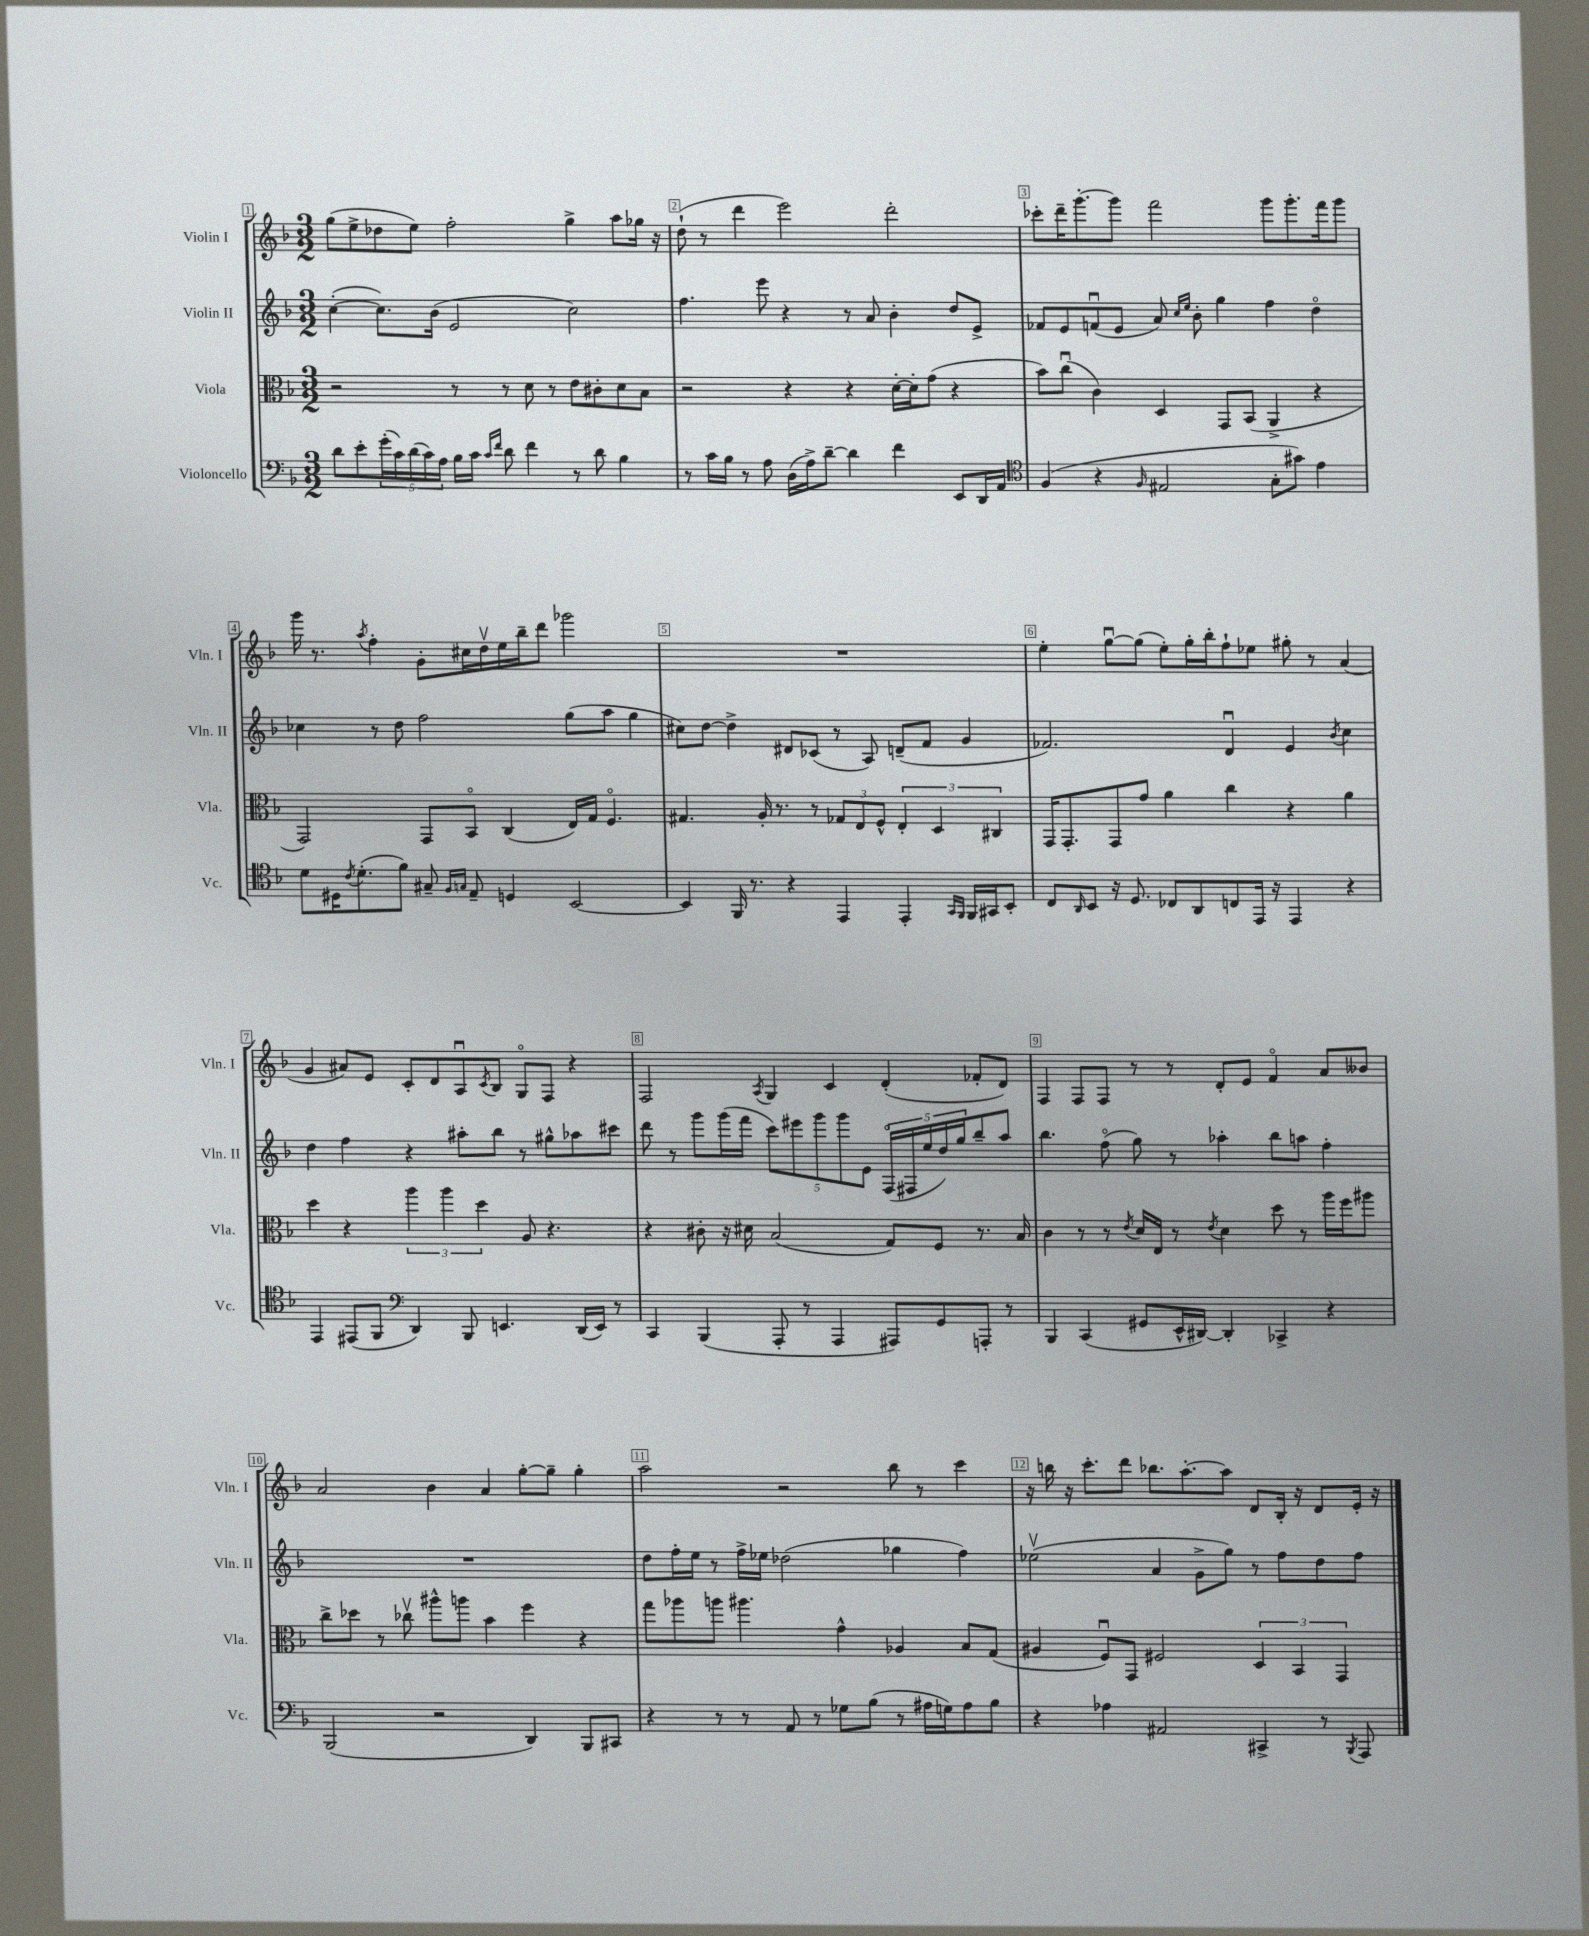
<<
\new StaffGroup <<
\new Staff = "s0" \with { instrumentName = "Violin I" shortInstrumentName = "Vln. I" } {
    \clef treble \key f \major \numericTimeSignature \time 3/2
    g''8( e''8-> des''8 e''8) f''2-. g''4-> a''8 ges''16 r16 |
    d''8-!( r8 d'''4 e'''2) d'''2-. |
    ces'''8-. d'''16-- g'''8.~-. g'''8 f'''2 g'''8 g'''8.-. f'''16 g'''8 |
    g'''16 r8. \acciaccatura { a''8 } f''4-. g'8-. cis''16 d''16\upbow e''16 bes''16-- d'''8 ges'''2 |
    R1. |
    e''4-. g''8~\downbow g''8( e''8-.) g''16-. bes''16-. f''8-! ees''8 gis''8-. r8 a'4( |
    g'4 ais'8) e'8 c'8-. d'8 a8\downbow \acciaccatura { c'8 } bes8 g8\flageolet f8 r4 |
    f2 \acciaccatura { a8 } g4 c'4 d'4-.( fes'8-. d'8) |
    f4 f8 f8 r8 r8 d'8-. e'8 f'4\flageolet a'8 beses'8 |
    a'2 bes'4 a'4 g''8~-. g''8-- g''4-. |
    a''2 r2 bes''8 r8 c'''4 |
    r16 b''16 r16 c'''8.-. d'''8 bes''8. a''8.~-. a''8 d'8 bes16-. r16 d'8 e'16-. r16 \bar "|." |
}
\new Staff = "s1" \with { instrumentName = "Violin II" shortInstrumentName = "Vln. II" } {
    \clef treble \key f \major \numericTimeSignature \time 3/2
    c''4~-.( c''8.) bes'16( e'2 c''2) |
    f''4. e'''8 r4 r8 a'8 bes'4-. d''8 e'8-> |
    fes'8 e'8 f'8\downbow( e'8 a'8) \grace { c''16 e''16 } bes'8-. g''4 f''4 d''4\flageolet |
    ces''4 r8 d''8 f''2 g''8( a''8 g''4 |
    cis''8) d''8~ d''4-> dis'8 ces'8( r8 a8) d'8--( f'8 g'4 |
    fes'2.) d'4\downbow e'4 \acciaccatura { bes'8 } c''4 |
    d''4 f''4 r4 ais''8-. bes''8 r8 gis''8-^ aes''8 cis'''8 |
    d'''8 r8 g'''8 g'''16( f'''16 \tuplet 5/4 { c'''8) eis'''8 g'''8 g'''8 e'8 } \tuplet 5/4 { f16\flageolet( fis16 e''16 d''16) g''16 } bes''8-- a''8 |
    bes''4. f''8\flageolet( g''8) r8 aes''4-. bes''8 a''8 f''4-. |
    R1. |
    d''8 f''16-. e''16 r8 f''16-> ees''16 des''2( ges''4 f''4) |
    ees''2\upbow( a'4 g'8-> g''8) r8 f''8 d''8 f''8 \bar "|." |
}
\new Staff = "s2" \with { instrumentName = "Viola" shortInstrumentName = "Vla." } {
    \clef alto \key f \major \numericTimeSignature \time 3/2
    r2 r8 r8 d'8 r8 e'8 cis'8-. d'8 bes8 |
    r2 r4 r4 d'16~-. d'16-. g'8( r4 |
    bes'8) c''8\downbow( c'4) d4 g,8 bes,8( a,4-> r4 |
    g,2) g,8 bes,8\flageolet c4( e16) g16 f4.\flageolet |
    gis4. a16-. r8. r8 \tuplet 3/2 { ges8 e8 f8-^ } \tuplet 3/2 { e4-. d4 cis4 } |
    g,16 g,8.-. g,8 g'8 a'4 c''4 r4 a'4 |
    d''4 r4 \tuplet 3/2 { a''4 a''4 d''4 } a8 r4. |
    r4 cis'8-. r16 dis'16 bes2( g8) f8 r8. bes16 |
    c'4 r8 r8 \acciaccatura { e'8 } d'16 e16 r8 \acciaccatura { e'8 } d'4 d''8 r8 a''16 f''16 ais''8 |
    c''8-> des''8 r8 ces''8\upbow ais''8-^ a''8 bes'4 f''4 r4 |
    g''8 aes''8 a''8 ais''4. g'4-^ aes4 bes8 g8( |
    ais4 f8\downbow) g,8 fis2 \tuplet 3/2 { d4 bes,4 g,4 } \bar "|." |
}
\new Staff = "s3" \with { instrumentName = "Violoncello" shortInstrumentName = "Vc." } {
    \clef bass \key f \major \numericTimeSignature \time 3/2
    d'8 e'8-. \tuplet 5/4 { g'16-.( c'16) d'16( c'16) a16 } bes16 c'16 \grace { c'16 f'16 } d'8 f'4 r8 d'8 bes4 |
    r8 c'16 bes16 r8 a8 d16( a16->) d'8~-- d'4 f'4 e,8 d,16 a,16 |
    \clef tenor f4( r4 \grace { f16 } eis2 g8-. gis'8) e'4 |
    d'8 dis16 \acciaccatura { c'8 } d'8.-.( f'8) gis8-- \grace { f16 g16 } e8-- d4 bes,2~ |
    bes,4 f,16 r8. r4 e,4 e,4-. \grace { g,16 f,16 } f,16 gis,16 bes,8-. |
    c8 \grace { a,16 } bes,8 r16 d8. ces8 a,8 c8 e,16 r16 e,4 r4 |
    e,4 eis,8( f,8 \clef bass d,4) bes,,8 e,4. d,16( e,16) r8 |
    c,4 bes,,4( a,,8-. r8 a,,4 ais,,8) g,8 a,,8-. r8 |
    bes,,4 c,4( gis,8 e,16-^ dis,16~) dis,4-. ces,4-> r4 |
    bes,,2( r2 d,4) bes,,8 cis,8 |
    r4 r8 r8 a,8 r8 ges8 bes8( r8 ais16 g16) ais8 bes8 |
    r4 aes4 ais,2 cis,4-> r8 \acciaccatura { bes,,8 } a,,8 \bar "|." |
}
>>
>>
\layout { \context { \Score \override BarNumber.break-visibility = ##(#f #t #t) barNumberVisibility = #all-bar-numbers-visible \override BarNumber.stencil = #(make-stencil-boxer 0.1 0.3 ly:text-interface::print) } }
